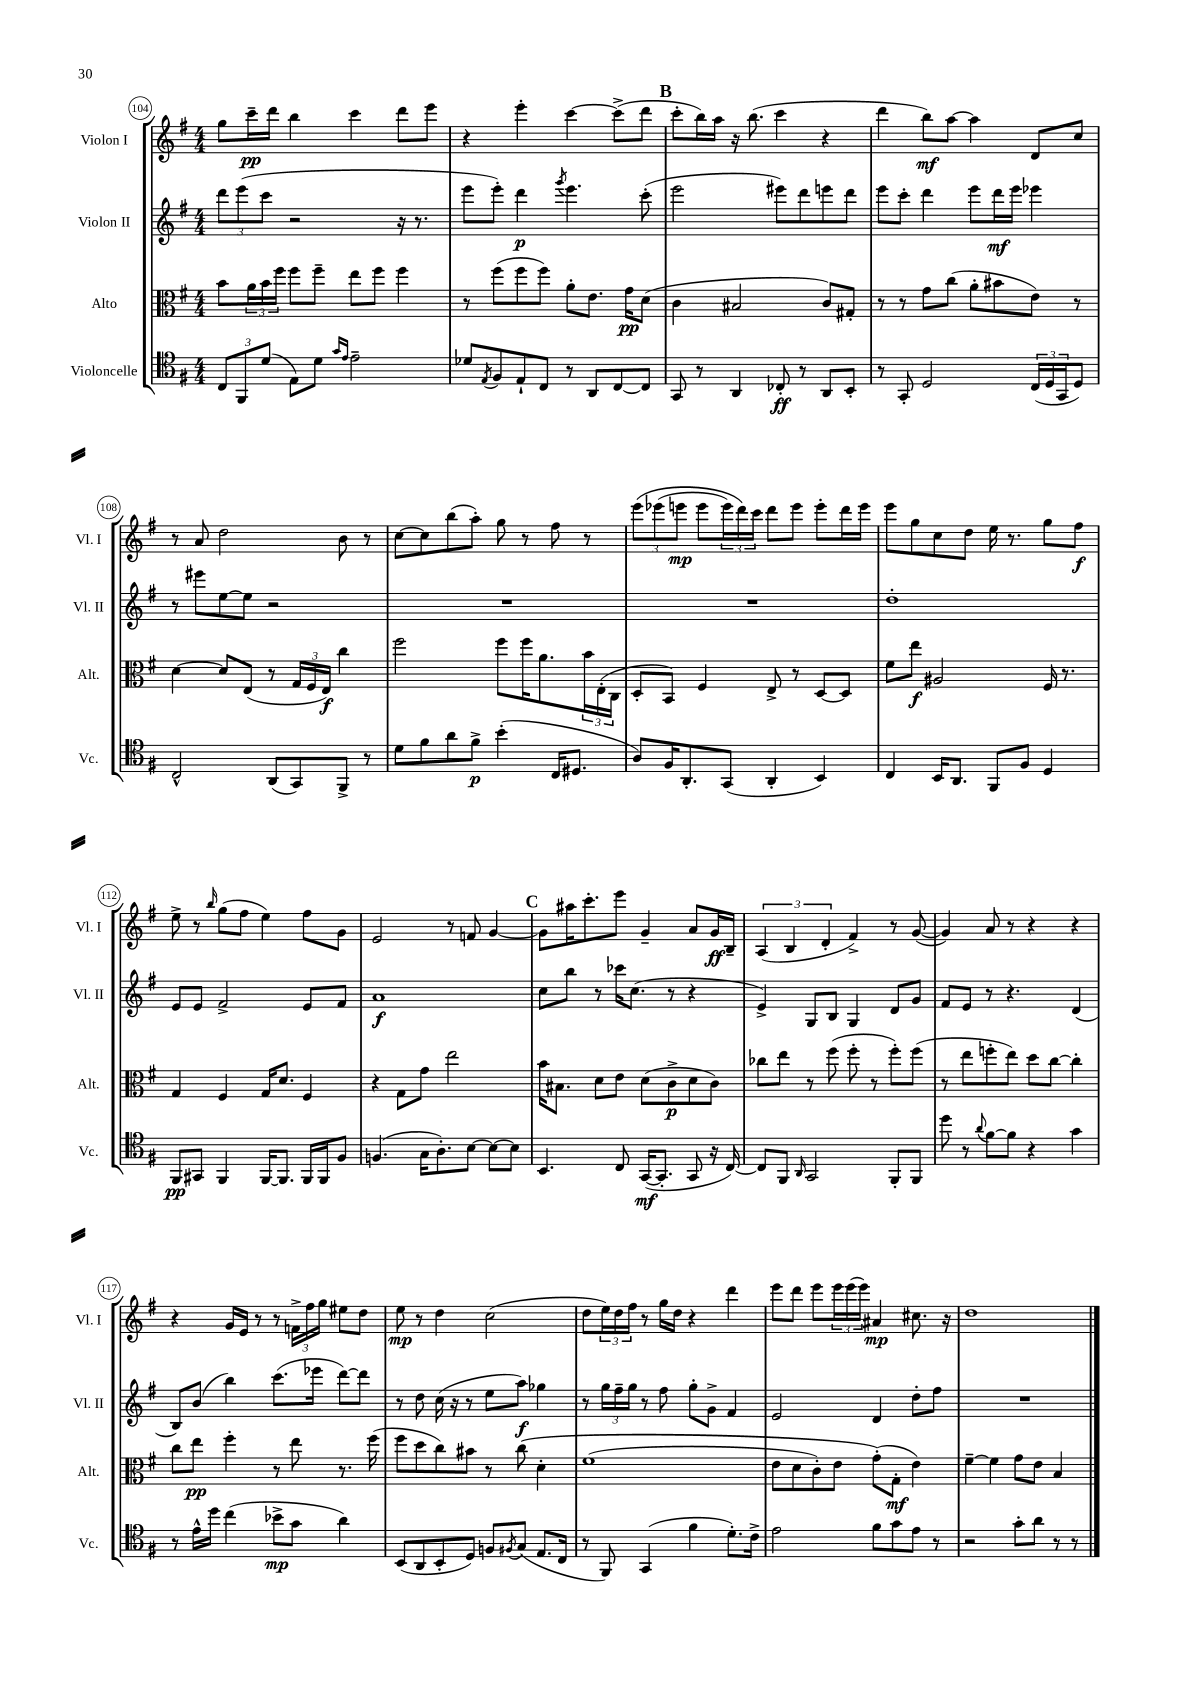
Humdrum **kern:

**kern	**kern	**kern	**kern
*staff4	*staff3	*staff2	*staff1
*clefC4	*clefC3	*clefG2	*clefG2
*k[f#]	*k[f#]	*k[f#]	*k[f#]
*M4/4	*M4/4	*M4/4	*M4/4
12C	8b	12ddd	8gg
12FF#	.	(12eee	.
.	24a	.	16ccc~
(12d	24b	12ccc	.
.	.	.	16ddd
.	24ff#	.	.
8E)	8ff#	2r	4bb
8d	8ff#~	.	.
16qqg	.	.	.
16qqe	.	.	.
2e~	8ee	.	4ccc
.	8ff#	.	.
.	4ff#	16r	8ddd
.	.	8.r	.
.	.	.	8eee
=	=	=	=
8d-	8r	8eee	4r
8qE	.	.	.
8F#	(8ff#	8eee')	.
8E`	8ff#	4ddd	4eee'
8C	8ff#)	.	.
.	.	8qggg	.
8r	8a'	4.eee	[4ccc
8AA	8.e	.	.
[8C	.	.	(8ccc^]
.	16g	.	.
8C]	(8d	(8ccc'	8ddd
=	=	=	=
8GG	4c	2eee	8ccc'
8r	.	.	16bb)
.	.	.	16aa
4AA	2B#	.	16r
.	.	.	(8.bb
8C-'	.	8eee#)	4ccc
8r	.	8ddd	.
8AA	8c)	8eee	4r
8BB'	8G#'	8ddd	.
=	=	=	=
8r	8r	8eee	4ddd
8GG'	8r	8ccc'	.
2D	8g	4ddd	8bb)
.	(8cc	.	[8aa
.	8a'	8eee	4aa]
.	8b#	16ddd	.
.	.	16eee	.
(24C	8e)	4eee-	8d
24D	.	.	.
24GG	.	.	.
8D)	8r	.	8cc
=	=	=	=
2C^^	[4d	8r	8r
.	.	8eee#	8a
.	8d]	[8ee	2dd
.	(8E	8ee]	.
(8AA	8r	2r	.
8GG)	24G	.	.
.	24F#	.	.
.	24E)	.	.
8FF#^	4cc	.	8b
8r	.	.	8r
=	=	=	=
8d	2ff#	1r	[8cc
8f#	.	.	8cc]
8a	.	.	(8bb
8f#^	.	.	8aa')
(4b'	8ff#	.	8gg
.	16ff#	.	8r
.	8.a	.	.
16C	.	.	8ff#
8.D#	.	.	.
.	24b	.	8r
.	(24E'	.	.
.	24C	.	.
=	=	=	=
8A)	8D'	1r	&(12eee
.	.	.	(12eee-
16F#	8BB)	.	.
.	.	.	12eee
8.AA'	.	.	.
.	4F#	.	8eee
(8GG	.	.	24eee)
.	.	.	24ddd&)
.	.	.	24ccc
4AA'	8E^	.	8ddd
.	8r	.	8eee
4BB)	[8D	.	8eee'
.	8D]	.	16ddd
.	.	.	16eee
=	=	=	=
4C	8f#	1dd'	8eee
.	8ee	.	8gg
16BB	2A#	.	8cc
8.AA	.	.	.
.	.	.	8dd
8FF#	.	.	16ee
.	.	.	8.r
8F#	.	.	.
4D	16F#	.	8gg
.	8.r	.	.
.	.	.	8ff#
=	=	=	=
8FF#	4G	8e	8ee^
8GG#	.	8e	8r
.	.	.	16qqbb
4FF#	4F#	2f#^	(8gg
.	.	.	8ff#
[16FF#	16G	.	4ee)
8.FF#]	8.d	.	.
16FF#	4F#	8e	8ff#
16FF#	.	.	.
8F#	.	8f#	8g
=	=	=	=
(4.F	4r	1a	2e
.	8G	.	.
16G	8g	.	.
8.A')	.	.	.
.	2ee	.	8r
[8B	.	.	8f
8B_	.	.	[4g
8B]	.	.	.
=	=	=	=
4.BB	16b	8cc	8g]
.	8.B#	.	.
.	.	8bb	16aa#
.	.	.	8.ccc'
.	8d	8r	.
8C	8e	16ccc-	8eee
.	.	(8.cc	.
([16GG	(8d	.	4g~
8.GG']	.	.	.
.	8c^	8r	.
8GG	8d	4r	8a
16r	8c)	.	16g
[16C)	.	.	16B~
=	=	=	=
8C]	8cc-	4e^)	(6A
8FF#	8ee	.	.
.	.	.	6B
16qqAA	.	.	.
2GG	8r	8G	.
.	.	.	6d'
.	(8ff#	8B	.
.	8ff#'	4G	4f#^)
.	8r	.	.
8FF#'	8ff#')	8d	8r
8FF#	(8ff#	8g	([8g
=	=	=	=
8dd	8r	8f#	4g])
8r	8ee	8e	.
8qqa	.	.	.
[8f#	8ff'	8r	8a
8f#]	8ee)	4.r	8r
4r	8dd	.	4r
.	[8cc	.	.
4g	4cc']	(4d	4r
=	=	=	=
8r	8cc	8B)	4r
16e^^	8ee	(8b	.
16dd	.	.	.
(4cc	4ff#'	4bb)	16g
.	.	.	16e
.	.	.	8r
8b-^	8r	(8.ccc	8r
8g	8ee	.	24f^
.	.	.	24ff#
.	.	16eee-	.
.	.	.	24gg
4a)	8.r	[8ddd)	8ee#
.	.	8ddd]	8dd
.	(16ff#	.	.
=	=	=	=
(8BB	8ff#	8r	8ee
8AA	8dd	8dd	8r
8BB'	8cc)	(16cc	4dd
.	.	16r	.
8D)	8b#	8r	.
8F	8r	8ee	(2cc
8qF#	.	.	.
(8G	&(8cc	8aa)	.
8.E	4d'	4gg-	.
16C	.	.	.
=	=	=	=
8r	(1f#	8r	8dd
8FF#)	.	24gg	24ee)
.	.	24ff#~	24dd
.	.	24gg	24ff#
(4GG	.	8r	8r
.	.	8ff#	16gg
.	.	.	16dd
4f#	.	8gg'	4r
.	.	8g^	.
8.d')	.	4f#	4ddd
16c^	.	.	.
=	=	=	=
2e	8e	2e	8eee
.	8d	.	8ddd
.	8c')	.	8eee
.	8e	.	24eee
.	.	.	(24eee
.	.	.	24eee)
8f#	(8g'&)	4d	4a#
8g	8G'	.	.
8e	4e)	8dd'	8.cc#
8r	.	8ff#	.
.	.	.	16r
=	=	=	=
2r	[4f#~	1r	1dd
.	4f#]	.	.
8g'	8g	.	.
8a	8e	.	.
8r	4B	.	.
8r	.	.	.
==	==	==	==
*-	*-	*-	*-
